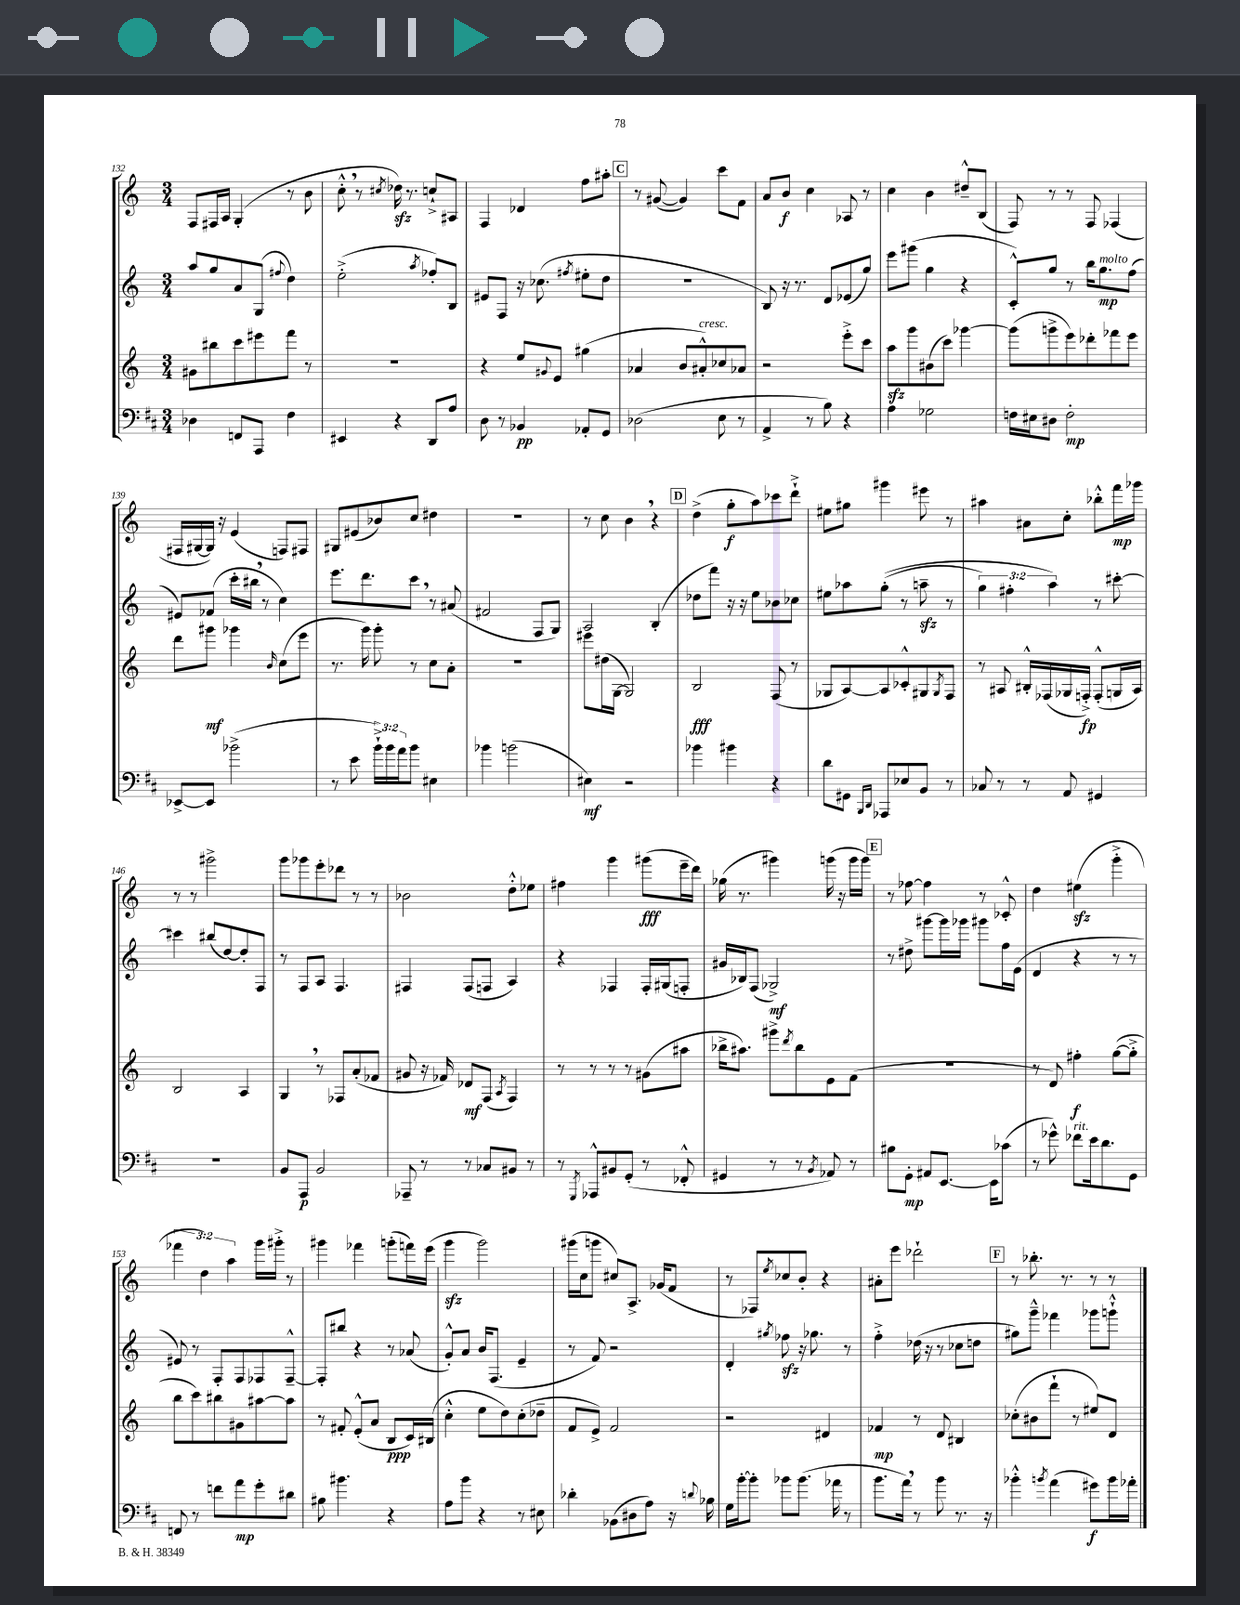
<<
\new StaffGroup <<
\new Staff = "s0" {
    \clef treble \key c \major \numericTimeSignature \time 3/4 \override Staff.TupletNumber.text = #tuplet-number::calc-fraction-text
    f8 fis16 a16 g4-.( r8 b'8 |
    c''8-.-^ \breathe r8 \acciaccatura { cis''8 } des''16\sfz) r8. c''8-!-> ais8 |
    f4 des'4 f''8 ais''8-. |
    \mark \markup { \box "C" } r8 gis'8~( gis'4) c'''8 f'8 |
    a'8 b'8\f c''4 aes8 r8 |
    c''4 b'4 dis''8---^ b8( |
    f8) r8 r8 f8 fes4( |
    fis16 gis16~ gis16) r16 e'4( f8) fis8 |
    gis8 eis'8( bes'8) c''8 dis''4 |
    R2. |
    r8 c''8 b'4 \breathe r4 |
    \mark \markup { \box "D" } d''4->( g''8-.\f a''8) ces'''8 d'''8-!-> |
    eis''8 gis''8 gis'''4 eis'''8 r8 |
    ais''4 ais'8 c''8-. bes''8-.-^ f'''16\mp ges'''16 |
    r8 r8 gis'''2-> |
    g'''8 ges'''8 e'''8-. des'''8 r8 r8 |
    bes'2 d''8-.-^ ees''8 |
    fis''4 g'''4 gis'''8\fff( e'''16-- d'''16) |
    ges''16( r8. gis'''4) g'''16( r16 g'''16 g'''16) |
    \mark \markup { \box "E" } r8 fes''8~ fes''4 r8 ces'8-.-^ |
    d''4 eis''4\sfz( g'''4-.-> |
    \tuplet 3/2 { fes'''4 d''4) a''4 } g'''16 gis'''16-.-> r8 |
    gis'''4 fes'''4 g'''8-.( f'''16) e'''16( |
    g'''4\sfz g'''2) |
    gis'''16( c''16 g'''8 cis''8) a8.-> ges'16( f'8 |
    r8 fes8) \acciaccatura { e''8 } ces''8 b'8-. r4 |
    ais'8-. e'''8 des'''2-! |
    \mark \markup { \box "F" } r8 bes''8.-. r8. r8 r8 \bar "|." |
}
\new Staff = "s1" {
    \clef treble \key c \major \numericTimeSignature \time 3/4 \override Staff.TupletNumber.text = #tuplet-number::calc-fraction-text
    a''8 g''8 a'8 g8( \appoggiatura { fis''8 } d''4) |
    e''2-.->( \acciaccatura { a''8 } fes''8-.) b8 |
    eis'8 f8 r16 ces''8.( \acciaccatura { fis''8 } eis''8-. d''8 |
    \mark \markup { \box "C" } r2. |
    b8) r16 r8. d'8 ees'8( g''8) |
    e'''8 gis'''8( g''4 r4 |
    c'8-.-^) g''8 r8 b''16 g''8.\mp^\markup { \italic "molto" } f''8( |
    eis'8) fes'8( c'''16-. bis''16 \breathe r8 c''4) |
    e'''8. d'''8. c'''8 \breathe r8 ais'8( |
    fis'2 f8 g8) |
    a2 b4-.( |
    \mark \markup { \box "D" } des''8 f'''8) r16 r16 e''8 bes'8 ces''8 |
    eis''8 aes''8 g''8-.(\( r8 a''8--\sfz r8 |
    \tuplet 3/2 { g''4) fis''4-. a''4\) } r8 cis'''8~-. |
    cis'''4 bis''8( d''8~) d''8-. f8 |
    r8 f8 a8 f4. |
    fis4 fis8( f8 a4) |
    r4 fes4 fes16-. gis16( f8-. |
    gis'16 bes16) f8( ges2->\mf) |
    \mark \markup { \box "E" } r8 dis''8-> gis'''8~ gis'''16 ges'''16 gis'''8 f''16 e'16( |
    d'4 r4 r8 r8 |
    eis'8) r8 f8-. f8 fes8 fes8~---^ |
    fes8-. bis''8 r4 r8 aes'8( |
    g'8-.-^) a'8 b'16 f8.( e'4-- |
    r8 f'8) r2 |
    d'4-. \acciaccatura { gis''8 } fes''8\sfz r16 ges''8. r8 |
    f''4-.-> des''16( r16 r8 ces''8 d''8 |
    \mark \markup { \box "F" } gis''8) g'''8---^ fes'''4 ges'''8 g'''8-!-^ \bar "|." |
}
\new Staff = "s2" {
    \clef treble \key c \major \numericTimeSignature \time 3/4
    gis'8 bis''8 c'''8 eis'''8 f'''8 r8 |
    R2. |
    r4 e''8 \appoggiatura { gis'8 } e'8 gis''4( |
    \mark \markup { \box "C" } aes'4 b'8 ais'8-.-^^\markup { \italic "cresc." }) ces''8 aes'8 |
    r2 e'''8-.-> c'''8 |
    a''8\sfz g'''8 bis'8( c'''8) ges'''4~ |
    ges'''8( g'''8-> e'''8) des'''8-. fes'''8 e'''8 |
    d'''8 gis'''8\mf ges'''4 \grace { b'16 } c''8( e'''8 |
    r8. g'''16) g'''8-. r8 c''8 a'8-. |
    R2. |
    eis'''8 dis''16( g16~ g2) |
    \mark \markup { \box "D" } b2\fff f8( r8 |
    ges8 a8~) a8 ces'8-.-^ gis8 \acciaccatura { gis8 } f8 |
    r8 ais8 bis16-.-^ fes16( ges16 f16-.->\fp) f8-.-^( g16 ais16) |
    b2 a4 |
    g4 \breathe r8 fes8 a'8-.( fes'8 |
    gis'8 r16 fes'16) des'8\mf f8( \acciaccatura { a8 } f4) |
    r8 r8 r8 r8 gis'8( ais''8 |
    bes''16-> ais''8.) gis'''8-> \acciaccatura { d'''8 } bes''8 e'8 f'8( |
    \mark \markup { \box "E" } R2. |
    r8 d'8) fis''4-.\f g''8~( g''8-.-> |
    b''8 c'''8) bis''8 gis'8 ais''8~ ais''8 |
    r8 fis'8-. e'8-.-^( a'8 b8\ppp c'16) bis16( |
    c''4-.-^ e''8 d''8) c''8-.( des''8-- |
    f'8 e'8->) f'2 |
    r2 dis'4 |
    fes'4\mp r8 d'8 bis4 |
    \mark \markup { \box "F" } ces''8-.( bis'8 f'''8-! r8 eis''8) d'8 \bar "|." |
}
\new Staff = "s3" {
    \clef bass \key d \major \numericTimeSignature \time 3/4 \override Staff.TupletNumber.text = #tuplet-number::calc-fraction-text
    des4 f,8 a,,8 fis4 |
    eis,4 r4 d,8 a8 |
    d8 r8 bes,4\pp aes,8-. g,8 |
    \mark \markup { \box "C" } des2( e8 r8 |
    a,4-> r8 b8) r4 |
    a4 ges2 |
    f16 eis16 dis8 f2-.\mp |
    ees,8~-> ees,8 bes'2->( |
    r8 e'8 \tuplet 3/2 { b'16-!->) b'16 a'16 } b'8 eis4 |
    bes'4 b'2( |
    eis4\mf) r2 |
    \mark \markup { \box "D" } bes'4 bis'4 r4 |
    d'8 gis,8 \grace { b,,16 d,16 } aes,,8 ees8 b,8 r8 |
    ces8 r8 r8 a,8 gis,4 |
    R2. |
    b,8 a,,8\p b,2 |
    aes,,8-- r8 r8 ces8 bis,8 r8 |
    r8 \acciaccatura { g,,8 } aes,,8-^ bis,8 g,8-.( r8 fes,8-.-^ |
    gis,4 r8 r8 \acciaccatura { b,8 } aes,8) r8 |
    \mark \markup { \box "E" } bis8 g,8-.\mp ais,8 e,8.~ e,16 ces'8( |
    r8 ges'8-^) fes'8^\markup { \italic "rit." } e'16 d'8. g,8 |
    f,8 r8 f'8 a'8\mp g'8-. dis'8 |
    bis8 bis'4. r4 |
    a8 b'8 r4 r8 eis8 |
    des'4-. bes,8( dis8 a8) r16 \appoggiatura { d'8 } bes16 |
    g16 b'16~-. b'8-. bes'8 bes'8.( aes'16 r8 |
    b'8. a'16) \breathe r8 b'8 r8. r16 |
    \mark \markup { \box "F" } bes'4-.-^ \acciaccatura { b'8 } a'4( gis'8\f) b'16 aes'16-. \bar "|." |
}
>>
>>
\layout { \context { \Score currentBarNumber = #132 } }
